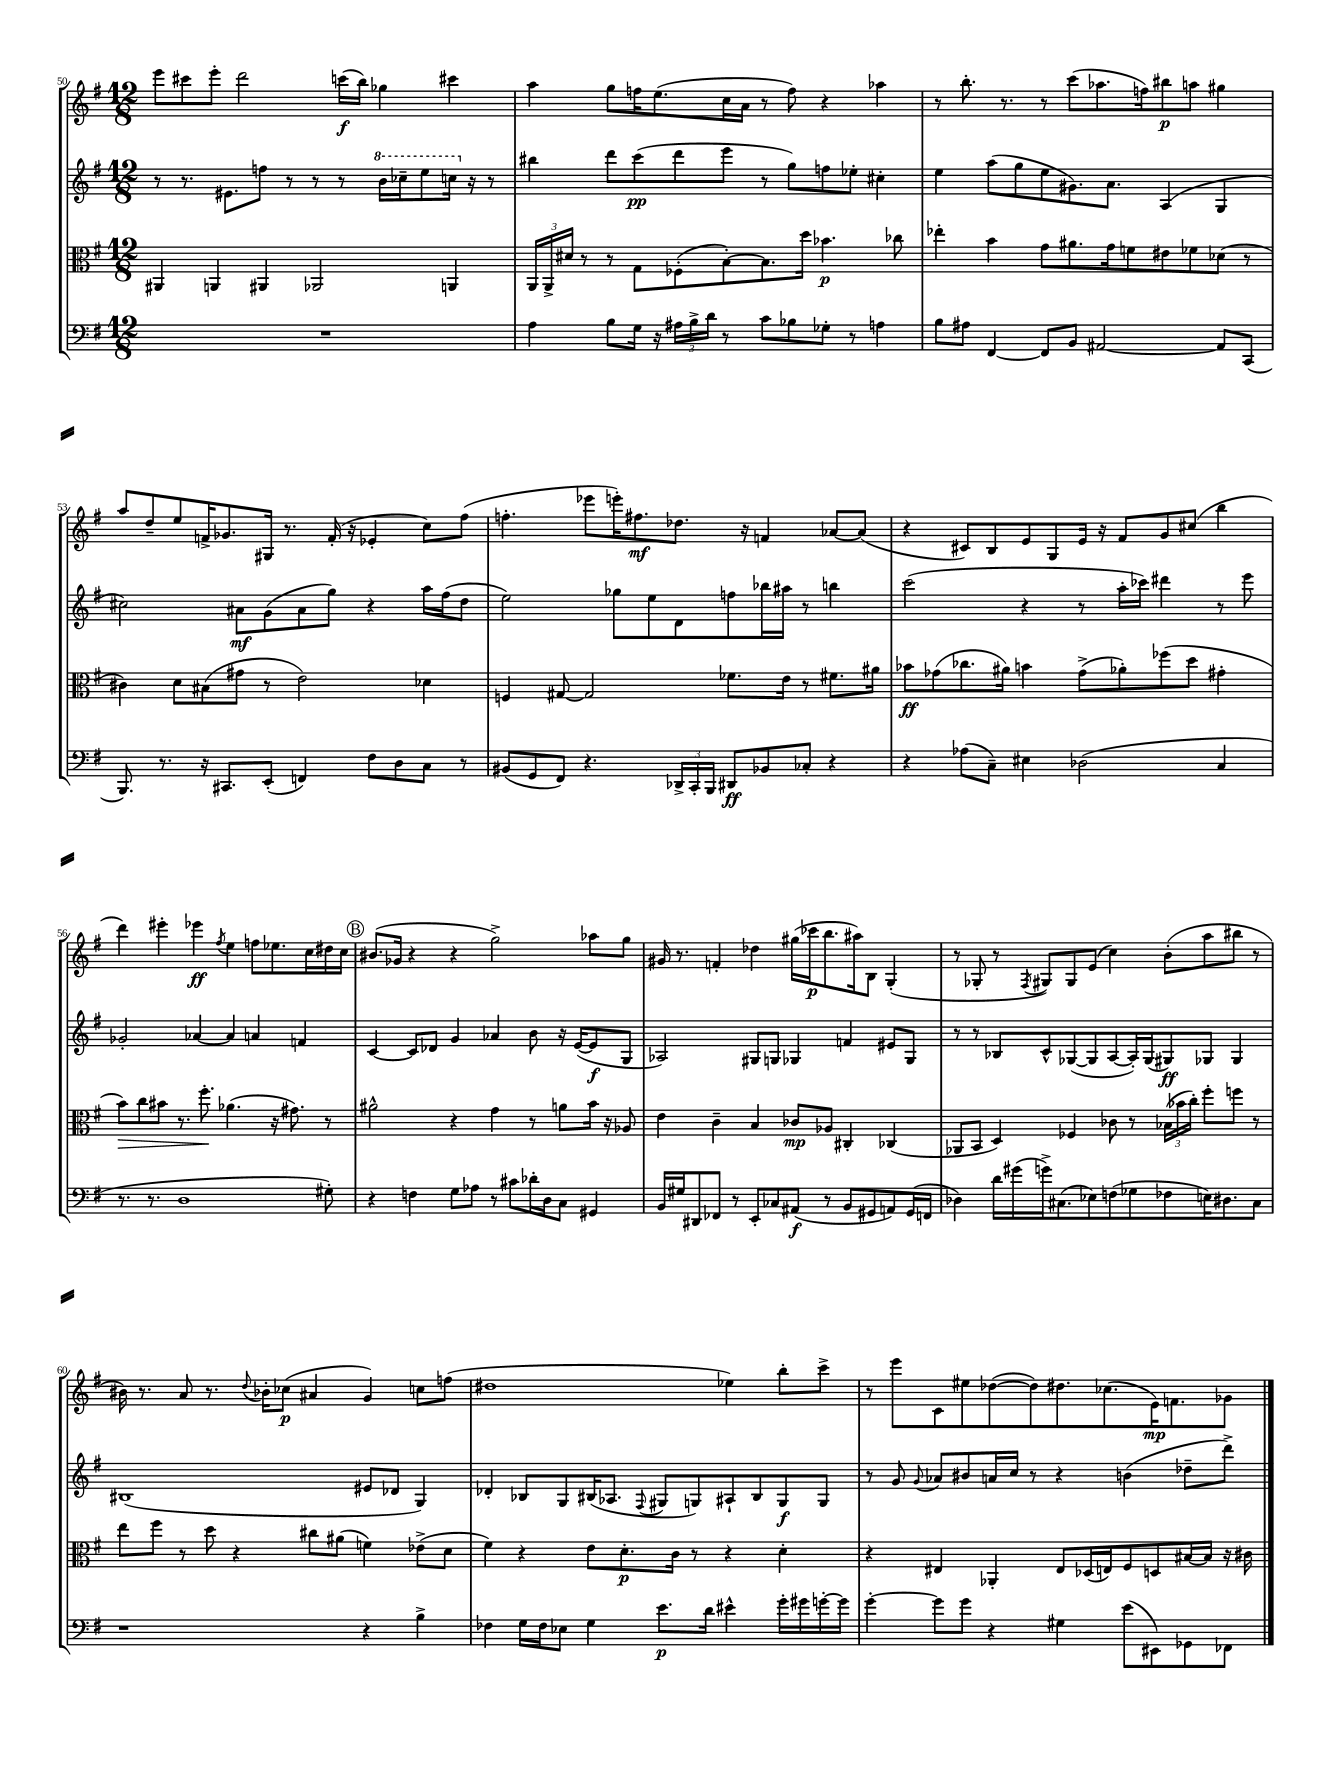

**kern	**kern	**kern	**kern
*staff4	*staff3	*staff2	*staff1
*clefF4	*clefC3	*clefG2	*clefG2
*k[f#]	*k[f#]	*k[f#]	*k[f#]
*M12/8	*M12/8	*M12/8	*M12/8
1.r	4AA#	8r	8eee
.	.	8.r	8ccc#
.	4AA	.	8eee'
.	.	8.e#	.
.	.	.	2ddd
.	4AA#	8ff	.
.	.	8r	.
.	2AA-	8r	.
.	.	8r	(16ccc
.	.	.	16bb)
.	.	16bb	4gg-
.	.	16ccc-~	.
.	.	8eee	.
.	4AA	16ccc	4ccc#
.	.	16r	.
.	.	8r	.
=	=	=	=
4A	24AA	4bb#	4aa
.	24AA^	.	.
.	24d#	.	.
.	8r	.	.
8B	8r	8ddd	8gg
16G	8G	(8ccc	16ff
16r	.	.	(8.ee
24A#	(8F-'	8ddd	.
24B^	.	.	.
24d	.	.	.
8r	[8B')	8eee	16cc
.	.	.	16a
8c	8.B]	8r	8r
8B-	.	8gg)	8ff)
.	16dd	.	.
8G-'	4.b-	8ff	4r
8r	.	8ee-'	.
4A	.	4cc#'	4aa-
.	8cc-	.	.
=	=	=	=
8B	4ee-'	4ee	8r
8A#	.	.	8.bb'
[4FF#	4b	(8aa	.
.	.	.	8.r
.	.	8gg	.
8FF#]	8g	8ee	8r
8BB	8.a#	8.g#)	(8ccc
[2AA#	.	.	8.aa-
.	16g	8.a	.
.	8f	.	.
.	.	.	16ff)
.	8e#	(4A	8bb#
.	8f-	.	8aa
8AA#]	(8d-	4G	4gg#
(8CC	8r	.	.
=	=	=	=
8.BBB)	4c#)	2cc#)	8aa
.	.	.	8dd~
8.r	.	.	.
.	8d	.	8ee
16r	(8B#	.	16f^
8.CC#	.	.	8.g-
.	8g#	8a#	.
(8EE'	8r	(8g	16G#
.	.	.	8.r
4FF)	2e)	8a#	.
.	.	8gg)	(16f'
.	.	.	16r
8F#	.	4r	4e-'
8D	.	.	.
8C	4d-	16aa	8cc)
.	.	(16ff#	.
8r	.	8dd	(8ff#
=	=	=	=
(8BB#	4F	2ee)	4.ff'
8GG	.	.	.
8FF#)	[8G#	.	.
4.r	2G#]	.	8eee-
.	.	8gg-	16eee')
.	.	.	8.ff#
.	.	8ee	.
24DD-^	.	8d	8.dd-
24CC'	.	.	.
24BBB	.	.	.
8DD#	8.f-	8ff	.
.	.	.	16r
8BB-	.	16bb-	4f
.	16e	16aa#	.
8C-'	8r	8r	.
4r	8.f#	4bb	[8a-
.	.	.	(8a-]
.	16a#	.	.
=	=	=	=
4r	8b-	(2ccc	4r
.	(8g-	.	.
(8A-	8.cc-	.	8c#)
8C~)	.	.	8B
.	16a#)	.	.
4E#	4b	4r	8e
.	.	.	8G
(2D-	(8g-^	8r	16e
.	.	.	16r
.	8a-')	16aa'	8f#
.	.	16ccc-)	.
.	(8ff-	4ddd#	8g
.	8dd	.	(8cc#
4C	4g#'	8r	4bb
.	.	8eee	.
=	=	=	=
8.r	8b)	2g-'	4ddd)
.	8cc	.	.
8.r	.	.	.
.	8b#	.	4eee#'
1D	8.r	.	.
.	.	[4a-	4eee-
.	8.ff#'	.	.
.	.	.	8qff#
.	(4.a-	4a-]	4ee
.	.	4a	8ff
.	16r	.	8.ee-
.	8.g#)	.	.
.	.	4f	.
.	.	.	16cc
8G#')	8r	.	16dd#
.	.	.	16cc
=	=	=	=
4r	2a#^^	[4c	(8.b#
.	.	.	16g-
4F	.	8c]	4r
.	.	8d-	.
8G	4r	4g	4r
8A-	.	.	.
8r	4g	4a-	2gg^)
8c#	.	.	.
16d-'	8r	8b	.
16D	.	.	.
8C	8a	16r	.
.	.	([16e	.
4GG#	16b	8e]	8aa-
.	16r	.	.
.	8A-	8G	8gg
=	=	=	=
16BB	4e	2A-)	16g#
16G#	.	.	8.r
8DD#	.	.	.
8FF-	4c~	.	4f'
8r	.	.	.
8EE'	4B	8G#	4dd-
8C-	.	8G	.
(8AA#	8c-	4G-	(16gg#
.	.	.	16ccc-
8r	8A-	.	8.bb
8BB	4C#'	4f	.
.	.	.	16aa#)
8GG#	.	.	8B
8AA)	(4C-	8e#	(4G'
(16GG#	.	8G-	.
16FF	.	.	.
=	=	=	=
4D-)	8AA-	8r	8r
.	8BB	8r	8G-'
16d	4D)	8B-	8r
(16g#	.	.	.
.	.	.	8qF#
16g^)	.	8c^^	8G#)
(8.C#	.	.	.
.	4F-	([8G-	8G#
8E-)	.	8G-]	(8e
(8F	8c-	[8A	4cc)
8G-	8r	16A'])	.
.	.	(16G-	.
8F-	(24B-	8G#)	(8b'
.	24b-	.	.
.	24cc')	.	.
16E)	8ff#'	8G-	8aa
8.D#	.	.	.
.	8ff	4G-	8bb#
8C#	8r	.	8r
=	=	=	=
1r	8ee	(1B#	16b#)
.	.	.	8.r
.	8ff#	.	.
.	8r	.	8a
.	8dd	.	8.r
.	4r	.	.
.	.	.	8qqdd
.	.	.	16b-'
.	.	.	(8cc-
.	8cc#	.	4a#
.	(8a#	.	.
4r	4f)	8e#	4g)
.	.	8d-	.
4B^	(8e-^	4G)	8cc
.	8d	.	(8ff
=	=	=	=
4F-	4f#)	4d-'	1dd#
16G	4r	8B-	.
16F-	.	.	.
8E-	.	8G	.
4G	8e	(16B#	.
.	.	8.A-	.
.	8.d'	.	.
.	.	8qqF#	.
8.e	.	8G#	.
.	16c	.	.
.	8r	8G)	.
16d	.	.	.
4e#^^	4r	8A#`	4ee-)
.	.	8B#	.
16g'	4d'	8G	8bb'
16g#	.	.	.
[16g'	.	8G	8ccc^
16g]	.	.	.
=	=	=	=
[4g'	4r	8r	8r
.	.	8g	8eee
.	.	8qqg	.
8g]	4E#	8a-	8c
8g	.	8b#	8ee#
4r	4AA-'	16a	([8dd-
.	.	16cc	.
.	.	8r	8dd-])
4G#	8E#	4r	8.dd#
.	(16D-	.	.
.	16E)	.	(8.cc-
(8e	8F#	(4b	.
8EE#)	8D	.	16e)
.	.	.	8.f
8GG-	[16B#	8dd-~	.
.	16B#]	.	.
8FF-	16r	8ddd^)	8g-
.	16c#	.	.
==	==	==	==
*-	*-	*-	*-
